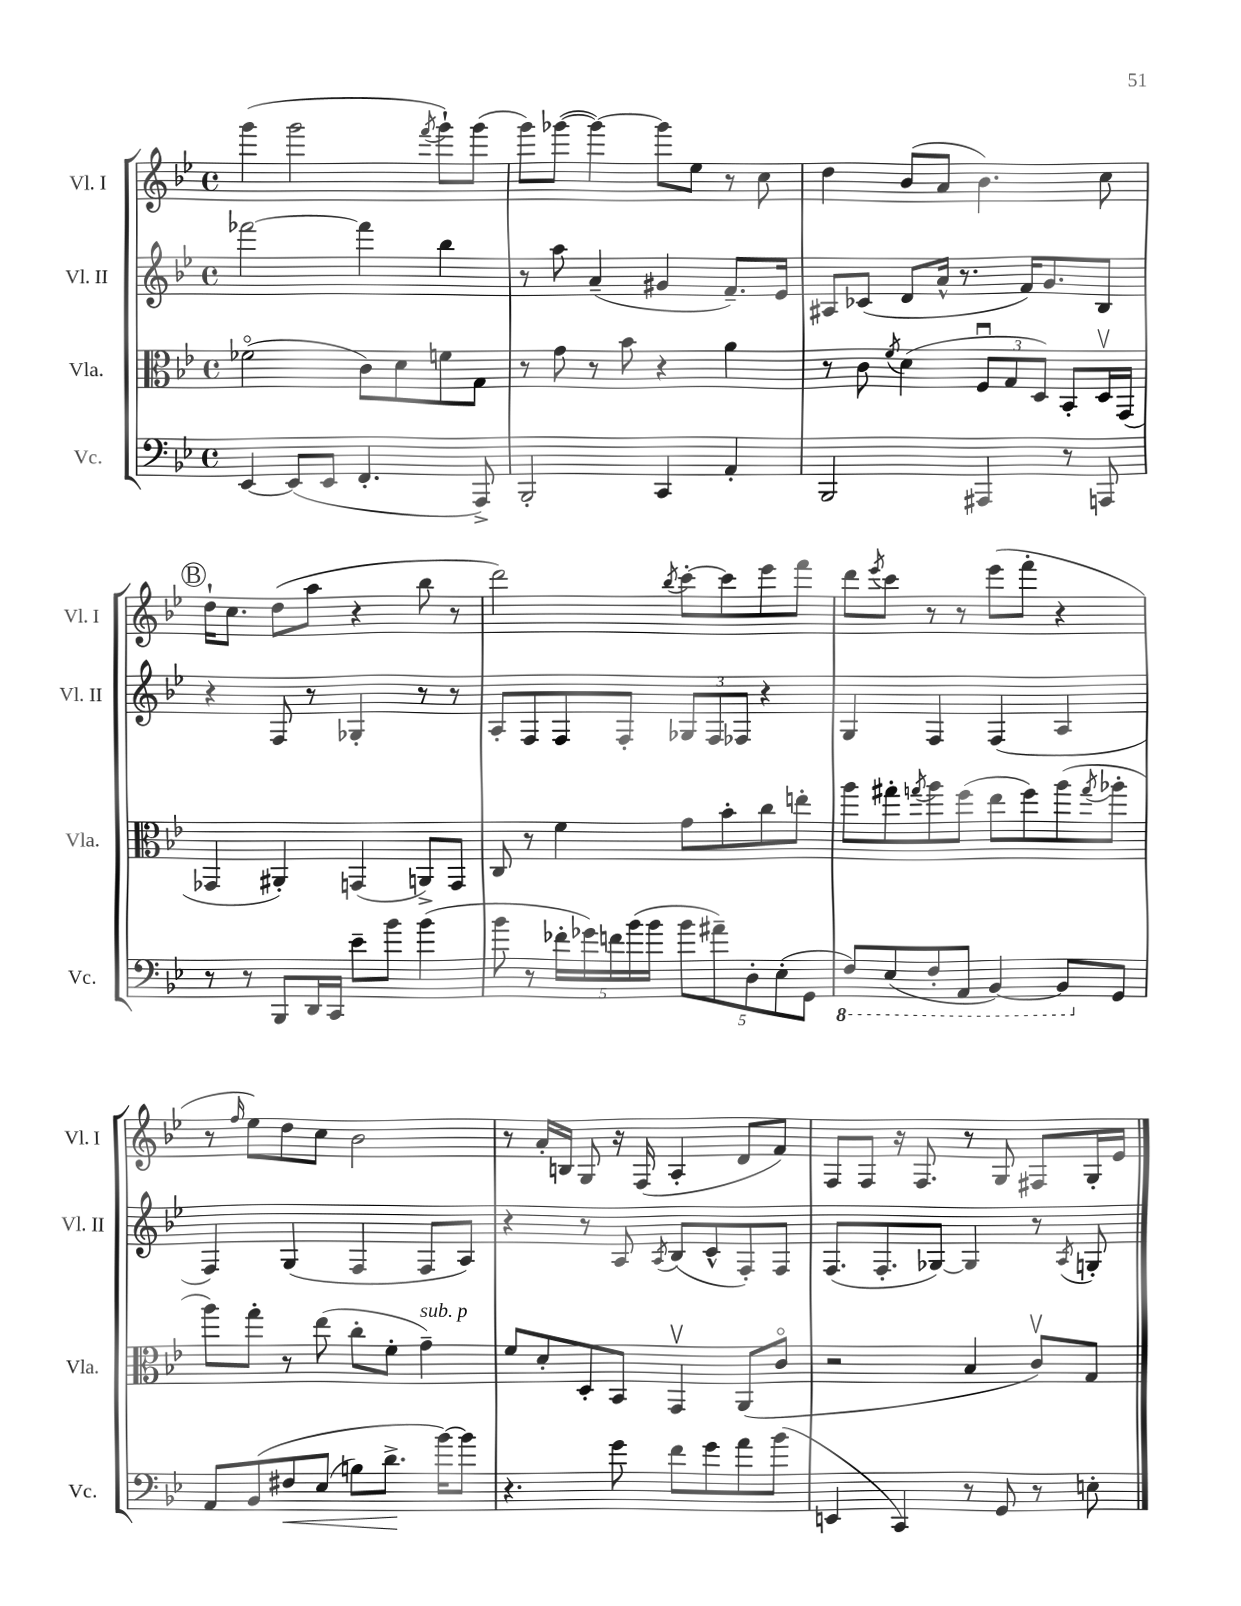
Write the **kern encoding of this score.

**kern	**kern	**kern	**kern
*staff4	*staff3	*staff2	*staff1
*clefF4	*clefC3	*clefG2	*clefG2
*k[b-e-]	*k[b-e-]	*k[b-e-]	*k[b-e-]
*M4/4	*M4/4	*M4/4	*M4/4
*met(c)	*met(c)	*met(c)	*met(c)
[4EE-/	(2f-o\	[2fff-\	(4ggg\
(8EE-/]L	.	.	2ggg\
8EE-/J	.	.	.
4.FF'/	8c\L)	4fff-\]	.
.	8d\	.	.
.	.	.	8qfff/
.	8f\	4bb-\	8ggg`\L)
8AAA^/)	8G\J	.	(8ggg\J
=	=	=	=
2BBB-'/	8r	8r	8ggg\L)
.	8g\	8aa\	([8ggg-\J
.	8r	(4a~/	4ggg-\_)
.	8b-\	.	.
4CC/	4r	4g#/	8ggg-\]L
.	.	.	8ee-\J
4AA'/	4a\	8.f~/L)	8r
.	.	.	8cc\
.	.	16e-/Jk	.
=	=	=	=
2BBB-/	8r	8A#/L	4dd\
.	8c\	(8c-/J	.
.	8qf/	.	.
.	(4d\	8d/L	(8b-/L
.	.	16a^^/Jk	8a/J
.	.	8.r	.
4AAA#/	12Fu/L	.	4.b-\)
.	12G/	.	.
.	.	16f/LK)	.
.	12D/J)	.	.
.	.	8.g/	.
8r	8BB-'/L	.	.
8AAA/	16Dv/L	8B-/J	8cc\
.	(16GG/JJ	.	.
=	=	=	=
8r	4GG-/	4r	16dd`\LK
.	.	.	8.cc\J
8r	.	.	.
8BBB-/L	4AA#'/)	8F/	(8dd\L
16DD/L	.	8r	8aa\J
16CC/JJ	.	.	.
8e-~\L	(4GG/	4G-'/	4r
8b-\J	.	.	.
(4b-\	8AA^/L)	8r	8bb-\
.	8GG/J	8r	8r
=	=	=	=
8b-\	8C/	8A'/L	2ddd\)
8r	8r	8F/	.
20f-'\LL	4f\	8F/	.
20g-\)	.	.	.
20f\	.	.	.
.	.	8F'/J	.
(20b-\	.	.	.
20b-\JJ	.	.	.
.	.	.	8qbb-/
10b-\L	8g\L	12G-/L	[8ccc'\L
.	.	12F/	.
10a#~\)	.	.	.
.	8b-'\	.	8ccc\]
.	.	12F-/J	.
10D'\	.	.	.
.	8cc\	4r	8eee-\
(10E-'\	.	.	.
.	8ee'\J	.	8fff\J
10GG\J	.	.	.
=	=	=	=
8FF/L)	8aa\L	4G/	8ddd\L
.	.	.	8qeee-/
(8EE-/	8gg#'\	.	8ccc\J
.	8qgg/	.	.
8FF'/	8aa\	4F/	8r
8AAA/J	(8ff\J	.	8r
[4BBB-/)	8ee-\L	(4F/	(8eee-\L
.	8ff\)	.	8fff'\J
8BBB-/]L	(8aa\	4A/	4r
.	8qgg/	.	.
8GG/J	8aa-'\J	.	.
=	=	=	=
8AA/L	8aa\L)	4F/)	8r
.	.	.	16qqff/
&(8BB-/	8gg'\J	.	8ee-\L)
8F#/	8r	(4G/	8dd\
(8E-/J	(8ee-\	.	8cc\J
8B\L)	8cc'\L	4F/	2b-\
8.d^\J	8f'\J	.	.
.	4g~\)	8F/L	.
[16b-\LK&)	.	.	.
8b-\]J	.	8A/J)	.
=	=	=	=
4.r	8f/L	4r	8r
.	8d'/	.	16a'/LL
.	.	.	16B/JJ
.	8D'/	8r	8G/
8g\	8BB-/J	8A/	16r
.	.	.	(16F/
.	.	8qA/	.
8f\L	4GGv/	(8B-/L	4A'/
8g\	.	8c^^/	.
8a\	(8AA/L	8F'/)	8d/L
(8b-\J	8co/J	8F/J	8f/J)
=	=	=	=
4EE/	2r	(8.F/L	8F/L
.	.	.	8F/J
.	.	8.F'/	.
4CC/)	.	.	16r
.	.	.	8.F/
.	.	[8G-/J)	.
8r	4B-/	4G-/]	8r
8GG/	.	.	8G/
8r	8cv/L)	8r	8F#/L
.	.	8qA/	.
8E'\	8G/J	8G'/	16G'/L
.	.	.	16e-/JJ
==	==	==	==
*-	*-	*-	*-
